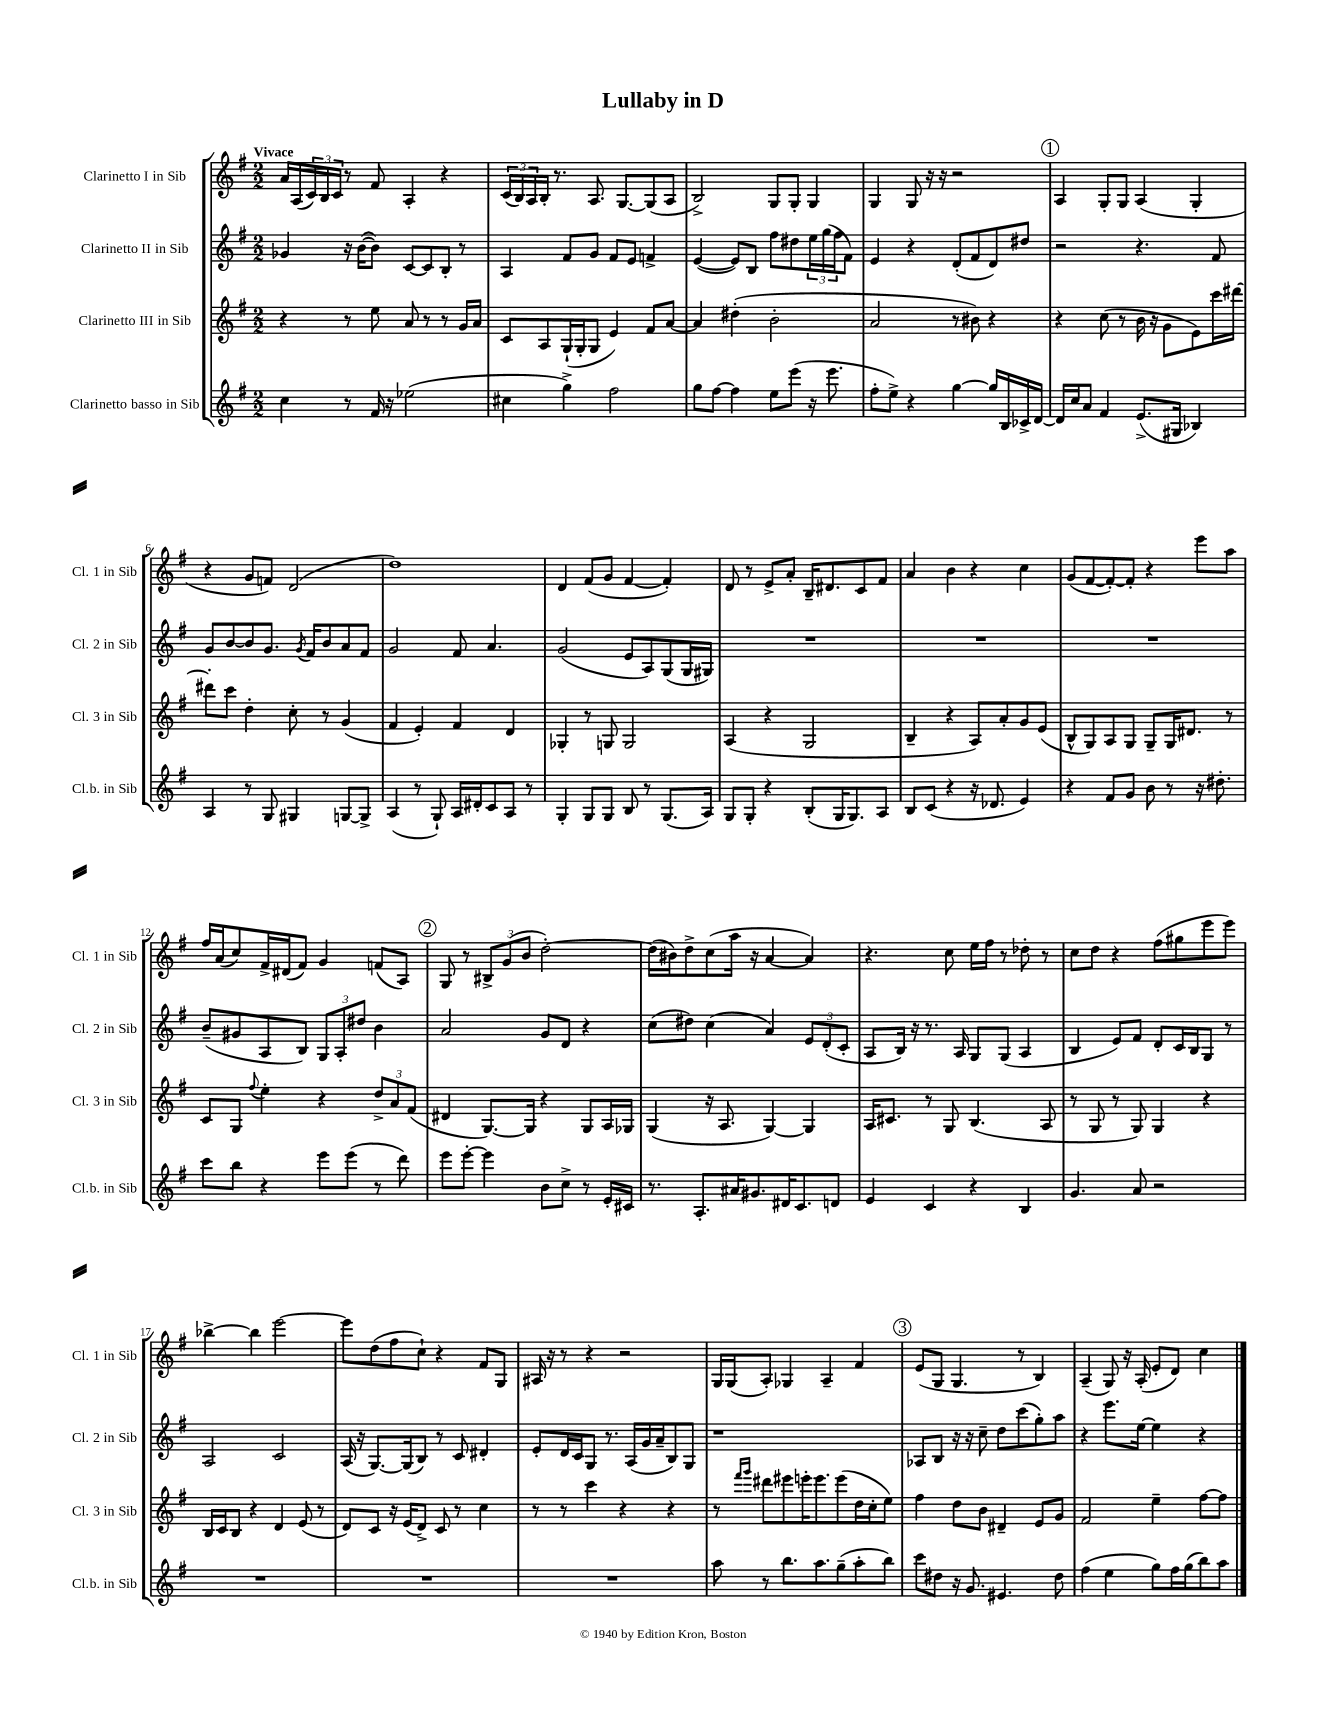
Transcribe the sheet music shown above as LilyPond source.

\header { title = "Lullaby in D" }
<<
\new StaffGroup <<
\new Staff = "s0" \with { instrumentName = "Clarinetto I in Sib" shortInstrumentName = "Cl. 1 in Sib" } {
    \clef treble \key g \major \numericTimeSignature \time 2/2 \tempo "Vivace"
    a'16 a16( \tuplet 3/2 { c'16) b16 c'16 } r8 fis'8 a4-. r4 |
    \tuplet 3/2 { c'16( b16) a16 } b16-. r8. a8. g8.~ g8( a8 |
    b2->) g8 g8-. g4 |
    g4 g8 r16 r16 r2 |
    \mark \markup { \circle "1" } a4 g8-. g8 a4( g4-. |
    r4 g'8 f'8) d'2( |
    d''1) |
    d'4 fis'8( g'8 fis'4~ fis'4-.) |
    d'8 r8 e'8-> a'8-. b16-- dis'8. c'8 fis'8 |
    a'4 b'4 r4 c''4 |
    g'8( fis'8~ fis'8~-.) fis'8-. r4 e'''8 a''8 |
    fis''16 a'16( c''8) fis'16-> dis'16( fis'8) g'4 f'8( a8) |
    \mark \markup { \circle "2" } g8 r8 \tuplet 3/2 { bis8-> g'8( b'8 } d''2~-.) |
    d''16( bis'16) d''8-> c''8( a''16 r16 a'4~ a'4) |
    r4. c''8 e''16 fis''16 r8 des''8-. r8 |
    c''8 d''8 r4 fis''8( gis''8 e'''8 e'''8) |
    bes''4~-> bes''4 e'''2~ |
    e'''8 d''8( fis''8 c''8-!) r4 fis'8 g8 |
    ais16 r16 r8 r4 r2 |
    g16 g16( a8-.) ges4 a4-- fis'4 |
    \mark \markup { \circle "3" } e'8( g8 g4. r8 b4) |
    a4--( g8) r16 a16-.( e'8-. d'8) c''4 \bar "|." |
}
\new Staff = "s1" \with { instrumentName = "Clarinetto II in Sib" shortInstrumentName = "Cl. 2 in Sib" } {
    \clef treble \key g \major \numericTimeSignature \time 2/2
    ges'4 r16 b'16~( b'8) c'8~ c'8 b8-. r8 |
    a4 fis'8 g'8 fis'8 e'8 f'4-> |
    e'4~( e'8) b8 fis''8 dis''8 \tuplet 3/2 { e''16 g''16( fis''16 } fis'8) |
    e'4 r4 d'8-.( fis'8 d'8) dis''8 |
    \mark \markup { \circle "1" } r2 r4. fis'8 |
    g'8 b'8~ b'8 g'8. \acciaccatura { g'8 } fis'16 b'8 a'8 fis'8 |
    g'2 fis'8 a'4. |
    g'2( e'8 a8) g8( g16 gis16) |
    R1 |
    R1 |
    R1 |
    b'8--( gis'8 a8 b8) \tuplet 3/2 { g8 a8-. dis''8 } b'4 |
    \mark \markup { \circle "2" } a'2 g'8 d'8 r4 |
    c''8( dis''8) c''4( a'4) \tuplet 3/2 { e'8 d'8-.( c'8-. } |
    a8 b16) r16 r8. a16 g8 g8( a4 |
    b4 e'8) fis'8 d'8-. c'16 b16 g8 r8 |
    a2 c'2 |
    a16( r16 g8.~) g16( b8) r8 c'8 dis'4-. |
    e'8-. d'16 c'16 g8 r8. a16( g'16 a'16-- b8) g8 |
    r1 |
    \mark \markup { \circle "3" } aes8 b8 r16 r16 c''8-- d''8 c'''8( g''8-.) a''8 |
    r4 e'''8. e''16~ e''4 r4 \bar "|." |
}
\new Staff = "s2" \with { instrumentName = "Clarinetto III in Sib" shortInstrumentName = "Cl. 3 in Sib" } {
    \clef treble \key g \major \numericTimeSignature \time 2/2
    r4 r8 e''8 a'8 r8 r8 g'16 a'16 |
    c'8 a8 g16-!( g16-. g8 e'4) fis'8 a'8~ |
    a'4 dis''4-.( b'2-. |
    a'2 r8 bis'8) r4 |
    \mark \markup { \circle "1" } r4 c''8( r8 b'16 r16 g'8 e'8) c'''16 dis'''16~ |
    dis'''8-. c'''8 d''4-. c''8-. r8 g'4( |
    fis'4 e'4-.) fis'4 d'4 |
    ges4-. r8 g8 g2 |
    a4( r4 g2 |
    b4-- r4 a8) a'8-. g'8 e'8( |
    b8-^ g8) a8 g8 g8-- g16 dis'8. r8 |
    c'8 g8 \appoggiatura { fis''8 } e''4-. r4 \tuplet 3/2 { d''8-> a'8 fis'8( } |
    \mark \markup { \circle "2" } dis'4 g8.~) g16 r4 g8 a16 ges16 |
    g4( r16 a8. g4~) g4 |
    a16 cis'8. r8 g8 b4.( a8 |
    r8 g8 r8 g8) g4 r4 |
    b16 c'16 b8 r4 d'4 e'8( r8 |
    d'8) c'8 r16 e'16( d'8->) c'8 r8 c''4 |
    r8 r8 c'''4 r4 r4 |
    r8 \grace { fis'''16 g'''16 } dis'''8 eis'''8 e'''16-. e'''8. e'''8( d''16 c''16-. e''8) |
    \mark \markup { \circle "3" } fis''4 d''8 b'8 dis'4-- e'8 g'8 |
    fis'2 e''4-- fis''8~ fis''8 \bar "|." |
}
\new Staff = "s3" \with { instrumentName = "Clarinetto basso in Sib" shortInstrumentName = "Cl.b. in Sib" } {
    \clef treble \key g \major \numericTimeSignature \time 2/2
    c''4 r8 fis'16 r16 ees''2( |
    cis''4 g''4->) fis''2 |
    g''8 fis''8~ fis''4 e''8 e'''8( r16 e'''8. |
    fis''8-. e''8->) r4 g''4~ g''16 b16 ces'16-> d'16~ |
    \mark \markup { \circle "1" } d'16 c''16 a'8 fis'4 e'8.->( gis16 bes4) |
    a4 r8 g8 gis4 g8~ g8-> |
    a4( r8 g8-!) a16 dis'16-. c'8 a8 r8 |
    g4-. g8 g8 b8 r8 g8.( a16) |
    g8 g8-. r4 b8-.( g16 g8.) a8 |
    b8 c'8( r4 r16 des'8. e'4) |
    r4 fis'8 g'8 b'8 r8 r16 dis''8.-. |
    c'''8 b''8 r4 e'''8 e'''8( r8 d'''8) |
    \mark \markup { \circle "2" } e'''8 e'''8~-. e'''4 b'8 c''8-> r8 e'16-. cis'16 |
    r8. a8.-. ais'16 gis'8. dis'16 c'8. d'8 |
    e'4 c'4 r4 b4 |
    g'4. a'8 r2 |
    R1 |
    R1 |
    R1 |
    a''8 r8 b''8. a''8. g''8--( a''8-. b''8) |
    \mark \markup { \circle "3" } c'''8 dis''8 r16 g'8. eis'4. dis''8 |
    fis''4( e''4 g''8) fis''16 g''16( b''8) a''8 \bar "|." |
}
>>
>>
